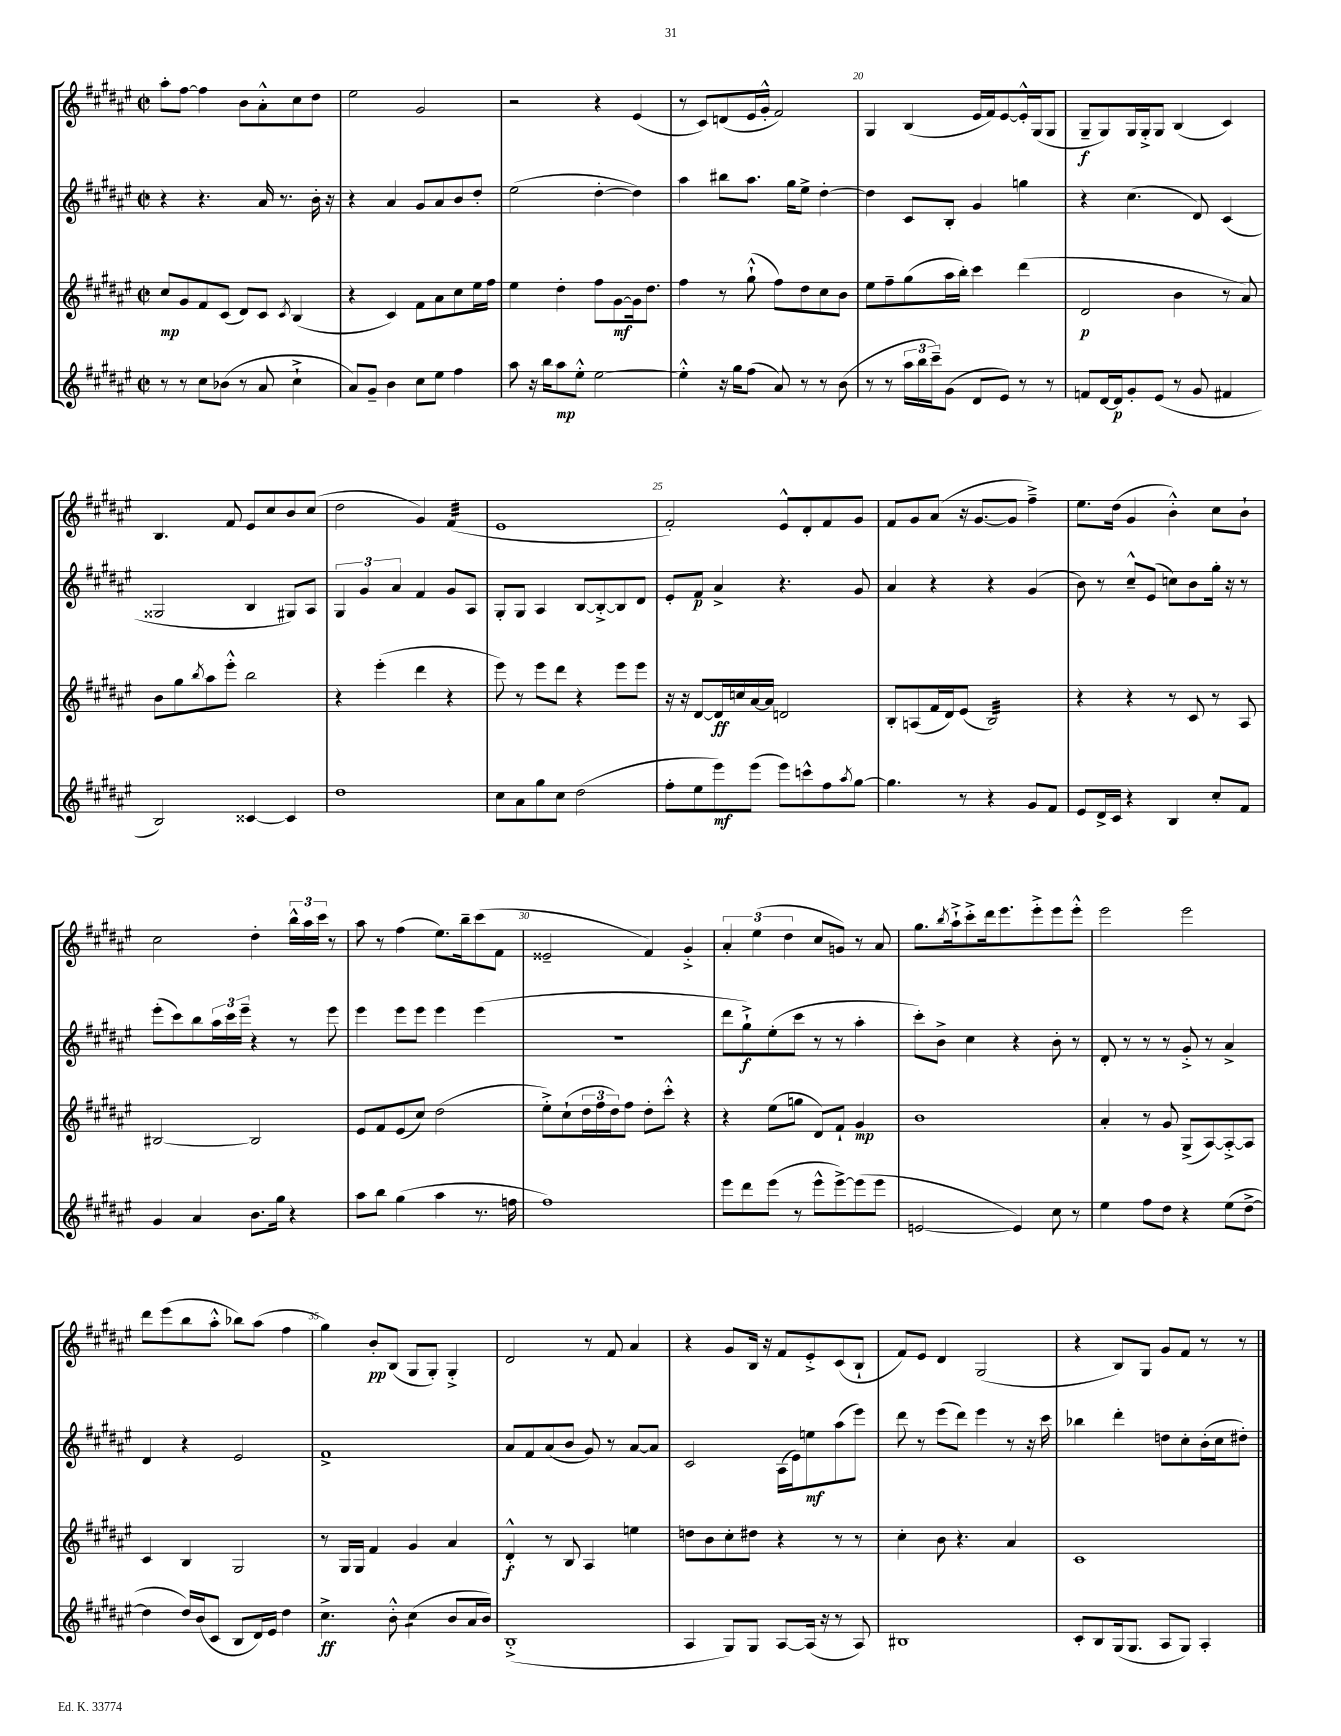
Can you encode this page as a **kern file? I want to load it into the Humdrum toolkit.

**kern	**kern	**kern	**kern
*staff4	*staff3	*staff2	*staff1
*clefG2	*clefG2	*clefG2	*clefG2
*k[f#c#g#d#a#e#]	*k[f#c#g#d#a#e#]	*k[f#c#g#d#a#e#]	*k[f#c#g#d#a#e#]
*M2/2	*M2/2	*M2/2	*M2/2
*met(c|)	*met(c|)	*met(c|)	*met(c|)
8r	8cc#/L	4r	8aa#'\L
8r	8g#/	.	[8ff#\J
8cc#\L	8f#/	4.r	4ff#\]
(8b-\J	(8c#/J	.	.
8r	8d#/L)	.	8b\L
8a#/	8c#/J	16a#/	8a#'^^\
.	.	8.r	.
.	8qc#/	.	.
4cc#`^\	(4B/	.	8cc#\
.	.	16b'\	8dd#\J
.	.	16r	.
=	=	=	=
8a#/L)	4r	4r	2ee#\
8g#~/J	.	.	.
4b\	4c#/)	4a#/	.
8cc#\L	8f#\L	8g#/L	2g#/
8ee#\J	8a#\	8a#/	.
4ff#\	8cc#\	8b/	.
.	16ee#\L	8dd#'/J	.
.	16ff#\JJ	.	.
=	=	=	=
8aa#\	4ee#\	(2ee#\	2r
16r	.	.	.
16bb\LK	.	.	.
8aa#\	4dd#'\	.	.
8ee#'^^\J	.	.	.
[2ee#\	8ff#\L	[4dd#'\	4r
.	[8g#\	.	.
.	16g#\]k	4dd#\])	(4e#/
.	8.dd#\J	.	.
=	=	=	=
4ee#'^^\]	4ff#\	4aa#\	8r
.	.	.	8c#/L)
16r	8r	8bb#\L	(8d/
16gg#\LK	.	.	.
(8ff#\J	(8gg#`^^\	8.aa#\J	16e#/L
.	.	.	16g#'^^/JJ
8a#/)	8ff#\L)	.	2f#/)
.	.	16gg#\LK	.
8r	8dd#\	8ee#^\J	.
8r	8cc#\	[4dd#'\	.
(8b\	8b\J	.	.
=	=	=	=
8r	8ee#\L	4dd#\]	4G#/
8r	8ff#~\	.	.
24aa#\LL	(8gg#\	8c#/L	(4B/
24bb\	.	.	.
24ccc#~\J)	.	.	.
(8g#\J	16aa#\L	8B'/J	.
.	16bb'\JJ)	.	.
8d#/L	4ccc#\	4g#/	16e#/LL
.	.	.	16f#/J)
8e#/J)	.	.	[8e#/
8r	(4ddd#\	4gg\	16e#'^^/]L
.	.	.	(16G#/J
8r	.	.	8G#/J
=	=	=	=
8f/L	2d#/	4r	8G#~/L
[16d#/L	.	.	8G#/)
16d#/]J	.	.	.
8g#'/	.	(4.cc#\	16G#/L
.	.	.	16G#'^/J
(8e#/J	.	.	8G#/J
8r	4b\	.	(4B/
8g#/	.	8d#/)	.
4f#/	8r	(4c#/	4c#/)
.	8a#/)	.	.
=	=	=	=
2B/)	8b\L	2G##/	4.B/
.	8gg#\	.	.
.	8qbb/	.	.
.	8aa#\	.	.
.	8eee#'^^\J	.	8f#/
[4c##/	2bb\	4B/	8e#/L
.	.	.	8cc#/
4c##/]	.	8G#/L)	8b/
.	.	8A#/J	(8cc#/J
=	=	=	=
1dd#	4r	6G#/	2dd#\
.	.	6g#/	.
.	(4eee#'\	.	.
.	.	6a#/	.
.	4ddd#\	4f#/	4g#/)
.	4r	8g#/L	(4f#/
.	.	8A#/J	.
=	=	=	=
8cc#\L	8eee#\)	8G#'/L	1e#
8a#\	8r	8G#/J	.
8gg#\	8eee#\L	4A#/	.
8cc#\J	8ddd#\J	.	.
(2dd#\	4r	[8B/L	.
.	.	8B'^/_	.
.	8eee#\L	8B/]	.
.	8eee#\J	8d#/J	.
=	=	=	=
8ff#'\L	16r	8e#'/L	2f#'/)
.	16r	.	.
8ee#\	[8d#/L	8f#/J	.
8eee#\)	16d#/]L	4a#^/	.
.	16cc/	.	.
(8eee#\J	[16a#/	.	.
.	16a#/]JJ	.	.
8eee#\L)	2d/	4.r	8e#^^/L
8ccc^^\	.	.	8d#'/
8ff#\	.	.	8f#/
8qaa#/	.	.	.
[8gg#\J	.	8g#/	8g#/J
=	=	=	=
4.gg#\]	8B'/L	4a#/	8f#/L
.	(8A/	.	8g#/
.	16f#/L	4r	(8a#/J
.	16d#/J)	.	.
8r	(8e#/J	.	16r
.	.	.	[8.g#/L
4r	2B/)	4r	.
.	.	.	8g#/]J
8g#/L	.	(4g#/	4ff#~^\)
8f#/J	.	.	.
=	=	=	=
8e#/L	4r	8b\)	8.ee#\L
16d#^/L	.	8r	.
16c#/JJ	.	.	(16dd#\Jk
4r	4r	8cc#~^^/L	4g#/
.	.	(8e#/J	.
4B/	8r	8cc\L)	4b'^^\)
.	8c#/	8b\	.
8cc#'/L	8r	16gg#'\Jk	8cc#\L
.	.	16r	.
8f#/J	8A#/	8r	8b`\J
=	=	=	=
4g#/	[2B#/	(8eee#'\L	2cc#\
.	.	8ccc#\)	.
4a#/	.	8bb\	.
.	.	24aa#\L	.
.	.	24ccc#\	.
.	.	24eee#~\JJ	.
8.b\L	2B#/]	4r	4dd#'\
16gg#\Jk	.	.	.
4r	.	8r	24bb^^\LL
.	.	.	24aa#\
.	.	.	24ccc#\JJ
.	.	8eee#\	8r
=	=	=	=
8aa#\L	8e#/L	4eee#\	8aa#\
8bb\J	8f#/	.	8r
(4gg#\	(8e#/	8eee#\L	(4ff#\
.	8cc#/J)	8eee#\J	.
4aa#\	(2dd#\	4eee#\	8.ee#\L)
.	.	.	16bb~\k
8.r	.	(4eee#\	(8ccc#\
.	.	.	8f#\J
16ff\	.	.	.
=	=	=	=
1ff#)	8ee#'^\L)	1r	2e##~/
.	(8cc#`\	.	.
.	24dd#\L	.	.
.	24ff#\	.	.
.	24dd#\J)	.	.
.	8ff#\J	.	.
.	8dd#'\L	.	4f#/)
.	8ccc#'^^\J	.	.
.	4r	.	4g#'^/
=	=	=	=
8eee#\L	4r	8ddd#\L	6a#'/
8ddd#\	.	8gg#`^\)	.
.	.	.	(6ee#\
(8eee#\J	(8ee#\L	(8ee#'\	.
.	.	.	6dd#\
8r	8gg\J	8ccc#\J	.
8eee#^^\L	8d#/L)	8r	8cc#/L
[8eee#^\)	8f#`/J	8r	8g/J)
(8eee#\]	4g#/	4aa#'\	8r
8eee#\J	.	.	8a#/
=	=	=	=
[2e/	1b	8ccc#'\L)	8.gg#\L
.	.	8b^\J	.
.	.	.	8qbb/
.	.	.	16aa#`^\k
.	.	4cc#\	8ccc#'^\
.	.	.	16ddd#\k
.	.	.	8.eee#\
4e/])	.	4r	.
.	.	.	8eee#'^\
8cc#\	.	8b'\	8eee#\
8r	.	8r	8eee#'^^\J
=	=	=	=
4ee#\	4a#'/	8d#'/	2eee#\
.	.	8r	.
8ff#\L	8r	8r	.
8dd#\J	8g#/	8r	.
4r	(8G#^/L	8g#'^/	2eee#\
.	[8A#/)	8r	.
(8ee#\L	8A#'^/_	4a#^/	.
[8dd#^\J	8A#/]J	.	.
=	=	=	=
4dd#\]	4c#/	4d#/	8ddd#\L
.	.	.	(8eee#\
16dd#/LL)	4B/	4r	8bb\
(16b/J	.	.	.
8c#/J	.	.	8aa#'^^\J
8B/L	2G#/	2e#/	8bb-\L)
16d#/L)	.	.	(8aa#\J
16e#/JJ	.	.	.
4dd#\	.	.	4ff#\
=	=	=	=
4.cc#^\	8r	1f#^	4gg#\)
.	16G#/LL	.	.
.	16G#/JJ	.	.
.	4f#/	.	8b'/L
8b'^^\	.	.	(8B/J
(4cc#\	4g#/	.	8G#/L
.	.	.	8G#'/J)
8b/L	4a#/	.	4G#'^/
16a#/L	.	.	.
16b/JJ)	.	.	.
=	=	=	=
(1B'^	4d#'^^/	8a#/L	2d#/
.	.	8f#/	.
.	8r	(8a#/	.
.	8B/	8b/J	.
.	4A#/	8g#/)	8r
.	.	8r	8f#/
.	4ee\	[8a#/L	4a#/
.	.	8a#/]J	.
=	=	=	=
4A#/	8dd\L	2c#/	4r
.	8b\	.	.
8G#/L)	8cc#'\	.	8g#/L
8G#/J	8dd#\J	.	16B/Jk
.	.	.	16r
[8A#/L	4r	(16A#\LL	8f#/L
.	.	16e#\J)	.
(16A#/]Jk	.	8ee\	8e#'^/
16r	.	.	.
8r	8r	(8aa#\	(8c#/
8A#/)	8r	8eee#\J)	8B`/J
=	=	=	=
1B#	4cc#'\	8ddd#\	8f#/L)
.	.	8r	8e#/J
.	8b\	(8eee#\L	4d#/
.	4.r	8ddd#\J)	.
.	.	4eee#\	(2G#/
.	4a#/	8r	.
.	.	16r	.
.	.	16ccc#\	.
=	=	=	=
8c#'/L	1c#	4bb-\	4r
8B/	.	.	.
(16G#/k	.	4ddd#'\	8B/L)
8.G#/J	.	.	.
.	.	.	8G#/J
8A#/L	.	8dd\L	8g#/L
8G#/J)	.	8cc#'\	8f#/J
4A#'/	.	(16b'\L	8r
.	.	16cc#\J	.
.	.	8dd#'\J)	8r
==	==	==	==
*-	*-	*-	*-
